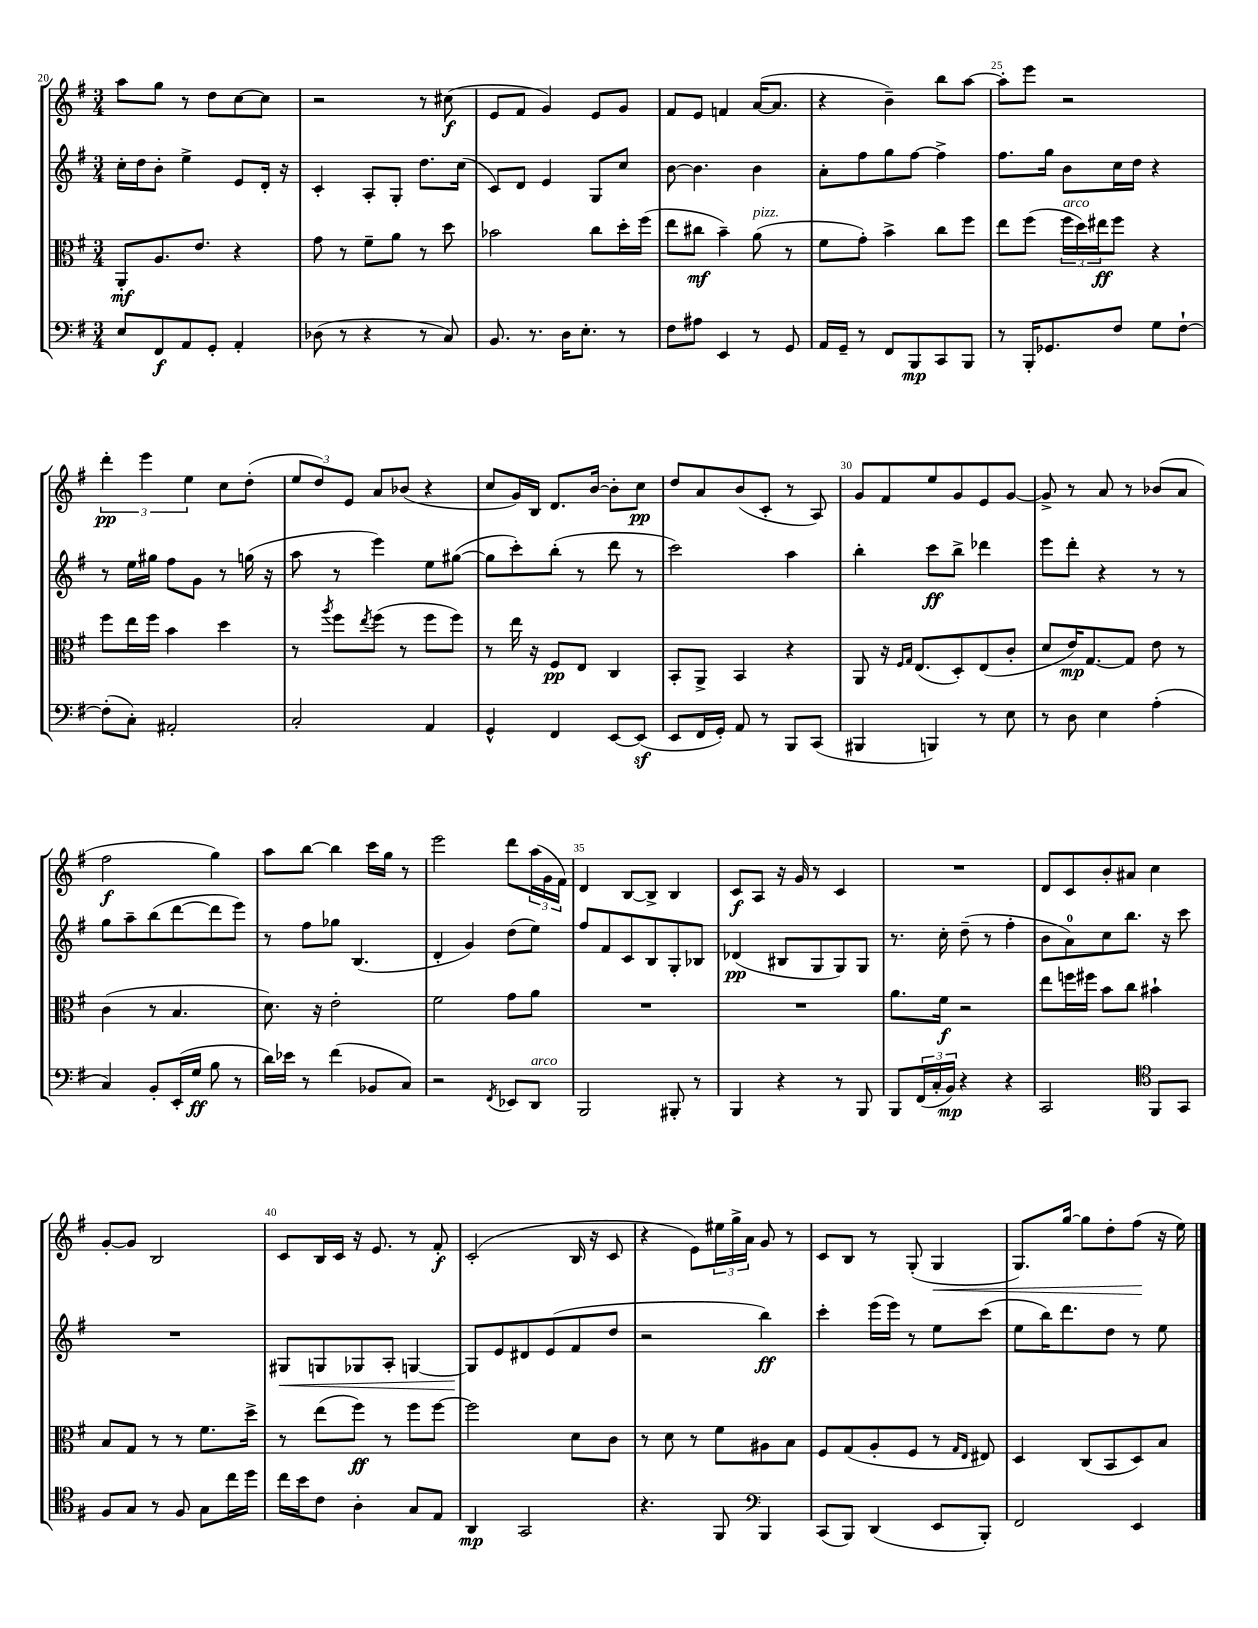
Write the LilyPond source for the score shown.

<<
\new StaffGroup <<
\new Staff = "s0" {
    \clef treble \key g \major \numericTimeSignature \time 3/4
    a''8 g''8 r8 d''8 c''8~ c''8 |
    r2 r8 cis''8\f( |
    e'8 fis'8 g'4) e'8 g'8 |
    fis'8 e'8 f'4 a'16~( a'8. |
    r4 b'4--) b''8 a''8~ |
    a''8-. e'''8 r2 |
    \tuplet 3/2 { d'''4-.\pp e'''4 e''4 } c''8 d''8-.( |
    \tuplet 3/2 { e''8 d''8) e'8 } a'8 bes'8( r4 |
    c''8 g'16) b16 d'8. b'16~ b'8-. c''8\pp |
    d''8 a'8 b'8( c'8-. r8 a8) |
    g'8 fis'8 e''8 g'8 e'8 g'8~ |
    g'8-> r8 a'8 r8 bes'8( a'8 |
    fis''2\f g''4) |
    a''8 b''8~ b''4 c'''16 g''16 r8 |
    e'''2 d'''8 \tuplet 3/2 { a''16( g'16 fis'16) } |
    d'4 b8~ b8-> b4 |
    c'8\f a8 r16 g'16 r8 c'4 |
    R2. |
    d'8 c'8 b'8-. ais'8 c''4 |
    g'8~-. g'8 b2 |
    c'8 b16 c'16 r16 e'8. r8 fis'8-.\f |
    c'2-.( b16 r16 c'8 |
    r4 e'8) \tuplet 3/2 { eis''16 g''16-> a'16 } g'8 r8 |
    c'8 b8 r8 g8-.( g4\< |
    g8.) g''16~ g''8 d''8-. fis''8\!( r16 e''16) \bar "|." |
}
\new Staff = "s1" {
    \clef treble \key g \major \numericTimeSignature \time 3/4
    c''16-. d''16 b'8-. e''4-> e'8 d'16-. r16 |
    c'4-. a8-. g8-. d''8. c''16( |
    c'8) d'8 e'4 g8 c''8 |
    b'8~ b'4. b'4 |
    a'8-. fis''8 g''8 fis''8~ fis''4-> |
    fis''8. g''16 b'8 c''16 d''16 r4 |
    r8 e''16 gis''16 fis''8 g'8 r8 g''16( r16 |
    a''8 r8 e'''4) e''8 gis''8~( |
    gis''8 c'''8-.) b''8-.( r8 d'''8 r8 |
    c'''2) a''4 |
    b''4-. c'''8\ff b''8-> des'''4 |
    e'''8 d'''8-. r4 r8 r8 |
    g''8 a''8-- b''8( d'''8~ d'''8 e'''8) |
    r8 fis''8 ges''8 b4.( |
    d'4-. g'4) d''8( e''8) |
    fis''8 fis'8 c'8 b8 g8-. bes8 |
    des'4\pp( bis8 g8 g8) g8 |
    r8. c''16-. d''8--( r8 fis''4-. |
    b'8 a'8-0) c''8 b''8. r16 c'''8 |
    R2. |
    gis8\< g8 ges8 a8-. g4~ |
    g8\! e'8 dis'8 e'8( fis'8 d''8 |
    r2 b''4\ff) |
    c'''4-. e'''16( e'''16) r8 e''8 c'''8( |
    e''8 b''16) d'''8. d''8 r8 e''8 \bar "|." |
}
\new Staff = "s2" {
    \clef alto \key g \major \numericTimeSignature \time 3/4
    a,8-.\mf a8. e'8. r4 |
    g'8 r8 fis'8-- a'8 r8 d''8 |
    bes'2 c''8 d''16-. fis''16( |
    e''8 cis''8\mf b'4--) a'8^\markup { \italic "pizz." }( r8 |
    fis'8 g'8-.) b'4-> c''8 fis''8 |
    e''8 fis''8( \tuplet 3/2 { fis''16^\markup { \italic "arco" } d''16) eis''16\ff } fis''8 r4 |
    fis''8 e''16 fis''16 b'4 d''4 |
    r8 \acciaccatura { a''8 } fis''8 \acciaccatura { e''8 } fis''8( r8 fis''8 fis''8) |
    r8 e''16 r16 fis8\pp e8 c4 |
    b,8-. a,8-> b,4 r4 |
    a,8 r16 \grace { fis16 g16 } e8.( d8-.) e8( c'8-. |
    d'8 e'16\mp) g8.~ g8 e'8 r8 |
    c'4( r8 b4. |
    d'8.) r16 e'2-. |
    fis'2 g'8 a'8 |
    R2. |
    R2. |
    a'8. fis'16\f r2 |
    e''8 f''16 fis''16 b'8 c''8 bis'4-! |
    b8 g8 r8 r8 fis'8. d''16-> |
    r8 e''8( fis''8\ff) r8 fis''8 fis''8~ |
    fis''2 d'8 c'8 |
    r8 d'8 r8 fis'8 ais8 b8 |
    fis8 g8( a8-. fis8 r8 \grace { g16 e16 } eis8) |
    d4 c8( b,8 d8) b8 \bar "|." |
}
\new Staff = "s3" {
    \clef bass \key g \major \numericTimeSignature \time 3/4
    e8 fis,8\f a,8 g,8-. a,4-. |
    des8( r8 r4 r8 c8) |
    b,8. r8. d16 e8.-. r8 |
    fis8 ais8 e,4 r8 g,8 |
    a,16 g,16-- r8 fis,8 b,,8\mp c,8 b,,8 |
    r8 b,,16-. ges,8. fis8 g8 fis8~-! |
    fis8-.( c8-.) ais,2-. |
    c2-. a,4 |
    g,4-^ fis,4 e,8~ e,8\sf( |
    e,8 fis,16 g,16-.) a,8 r8 b,,8 c,8( |
    bis,,4 b,,4) r8 e8 |
    r8 d8 e4 a4-.( |
    c4) b,8-. e,16-.( g16\ff b8 r8 |
    d'16) ees'16 r8 fis'4( bes,8 c8) |
    r2 \acciaccatura { fis,8 } ees,8 d,8^\markup { \italic "arco" } |
    b,,2 bis,,8-. r8 |
    b,,4 r4 r8 b,,8 |
    b,,8 \tuplet 3/2 { fis,16( c16-. b,16\mp) } r4 r4 |
    c,2 \clef tenor fis,8 g,8 |
    fis8 g8 r8 fis8 g8 c''16 d''16 |
    c''16 b'16 c'8 a4-. g8 e8 |
    a,4\mp g,2 |
    r4. fis,8 \clef bass b,,4 |
    c,8( b,,8) d,4( e,8 b,,8-.) |
    fis,2 e,4 \bar "|." |
}
>>
>>
\layout { \context { \Score currentBarNumber = #20 \override BarNumber.break-visibility = ##(#f #t #t) barNumberVisibility = #(every-nth-bar-number-visible 5) } }
